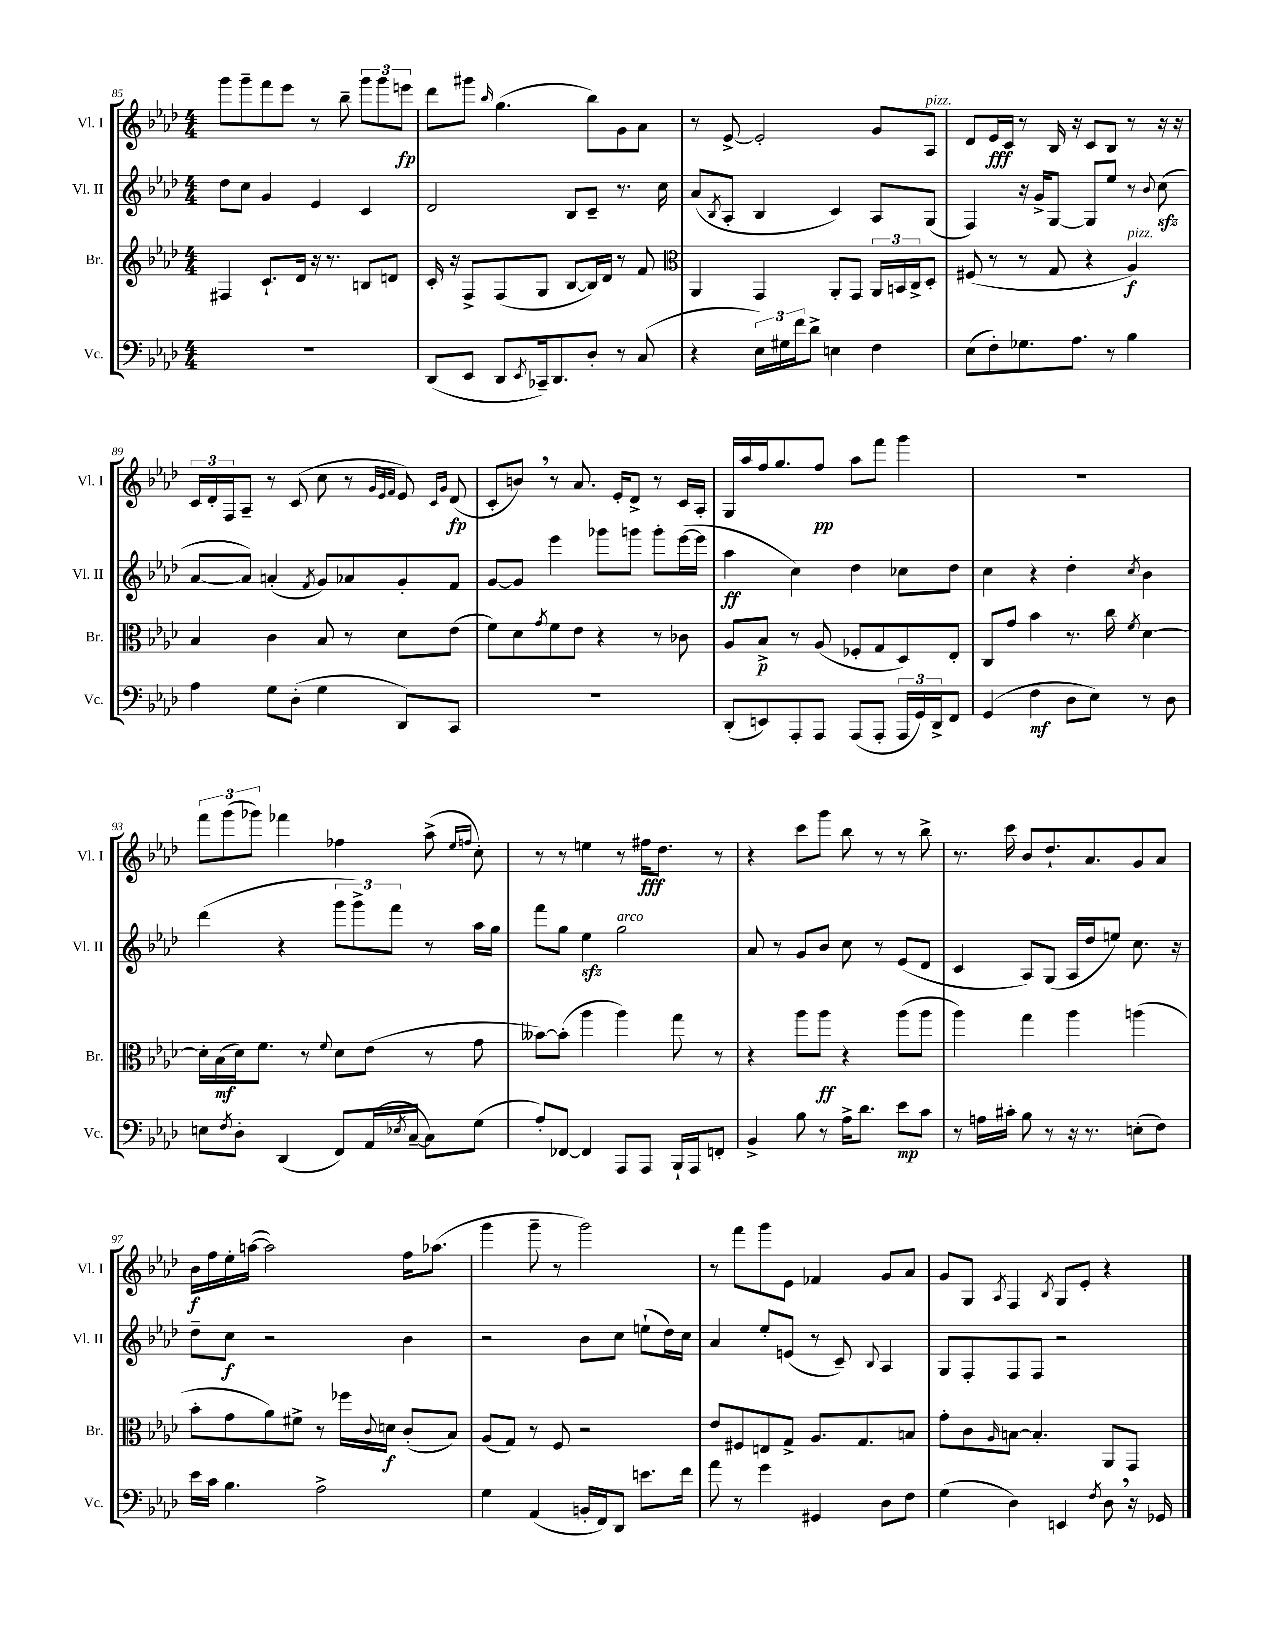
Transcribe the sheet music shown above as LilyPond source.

<<
\new StaffGroup <<
\new Staff = "s0" \with { instrumentName = "Vl. I" shortInstrumentName = "Vl. I" } {
    \clef treble \key aes \major \numericTimeSignature \time 4/4
    g'''8 g'''8-- f'''8 ees'''8 r8 bes''8-- \tuplet 3/2 { g'''8 g'''8 e'''8\fp } |
    des'''8 gis'''8 \grace { bes''16 } g''4.( bes''8) g'8 aes'8 |
    r8 ees'8~-> ees'2-. g'8 aes8^\markup { \italic "pizz." } |
    des'8 ees'16\fff c'16 r8 bes16 r16 c'8 bes8 r8 r16 r16 |
    \tuplet 3/2 { c'16 des'16-. f16 } aes8-- r8 c'8( c''8 r8 \grace { g'32 ees'32 f'32 } ees'8) \grace { c'16 g'16 } des'8\fp( |
    c'8-. b'8) \breathe r8 aes'8. ees'16-. des'8-> r8 c'16 aes16-. |
    g16 aes''16 f''16 g''8. f''8\pp aes''8 f'''8 g'''4 |
    R1 |
    \tuplet 3/2 { f'''8 g'''8( ges'''8) } fes'''4 fes''4 aes''8->( \grace { ees''16 f''16 } c''8-.) |
    r8 r8 e''4 r8 fis''16\fff des''8. r8 |
    r4 c'''8 g'''8 bes''8 r8 r8 bes''8-> |
    r8. c'''16 bes'8 des''8.-! aes'8. g'8 aes'8 |
    bes'16\f f''16 ees''16-. a''16~( a''2) f''16 aes''8.( |
    g'''4 g'''8-- r8 g'''2) |
    r8 f'''8 g'''8 ees'8 fes'4 g'8 aes'8 |
    g'8 g8 \acciaccatura { aes8 } f4 \acciaccatura { bes8 } g8 ees'8-. r4 \bar "|." |
}
\new Staff = "s1" \with { instrumentName = "Vl. II" shortInstrumentName = "Vl. II" } {
    \clef treble \key aes \major \numericTimeSignature \time 4/4
    des''8 c''8 g'4 ees'4 c'4 |
    des'2 bes8 c'8-- r8. c''16 |
    aes'8( \acciaccatura { bes8 } aes8-. bes4 c'4) aes8 g8( |
    f4) r16 g'16-> g8~ g8 ees''8 r8 \appoggiatura { bes'8 } c''8\sfz( |
    aes'8~ aes'8) a'4-.( \acciaccatura { f'8 } g'8) aes'8 g'8-. f'8 |
    g'8~ g'8 ees'''4 ges'''8 g'''8 g'''8-. ees'''16~( ees'''16 |
    aes''4\ff c''4) des''4 ces''8 des''8 |
    c''4 r4 des''4-. \acciaccatura { c''8 } bes'4 |
    des'''4( r4 \tuplet 3/2 { g'''8 g'''8->) f'''8 } r8 aes''16 g''16 |
    f'''8 g''8 ees''4\sfz g''2^\markup { \italic "arco" } |
    aes'8 r8 g'8 bes'8 c''8 r8 ees'8( des'8 |
    c'4 aes8) g8( aes16 des''16 e''8) c''8. r16 |
    des''8-- c''8\f r2 bes'4 |
    r2 bes'8 c''8 e''8-!( des''16) c''16 |
    aes'4 ees''8-. e'8( r8 c'8--) \appoggiatura { bes8 } aes4 |
    g8 f8-. f8 f8 r2 \bar "|." |
}
\new Staff = "s2" \with { instrumentName = "Br." shortInstrumentName = "Br." } {
    \clef treble \key aes \major \numericTimeSignature \time 4/4
    fis4 c'8.-! des'16 r16 r8. b8 d'8 |
    c'16-. r16 f8-> f8( g8 bes8~ bes16) des'16 r8 f'8 |
    \clef alto aes,4 g,4 aes,8-. g,8 \tuplet 3/2 { aes,16 b,16 c16-> } des8-. |
    fis8( r8 r8 g8 r4 aes4\f^\markup { \italic "pizz." }) |
    bes4 c'4 bes8 r8 des'8 ees'8( |
    f'8) des'8 \acciaccatura { g'8 } f'8 ees'8 r4 r8 ces'8 |
    aes8 bes8->\p r8 aes8( fes8-. g8 des8) ees8-. |
    c8 g'8 bes'4 r8. c''16 \acciaccatura { f'8 } des'4~ |
    des'16-. bes16\mf( des'16) f'8. r8 \appoggiatura { f'8 } des'8 ees'8( r8 g'8 |
    beses'8~) beses'8-.( aes''4 aes''4) g''8 r8 |
    r4 aes''8 aes''8\ff r4 aes''8( aes''8 |
    aes''4) g''4 aes''4 a''4( |
    bes'8-. g'8 aes'8) fis'8-> r8 fes''16 \appoggiatura { c'8 } d'16\f c'8-.( bes8) |
    aes8( g8) r8 f8 r2 |
    ees'8 fis8 e8 g8-> aes8. g8. b8 |
    g'8-. c'8 \grace { aes16 } b8~ b4.-. aes,8 g,8 \bar "|." |
}
\new Staff = "s3" \with { instrumentName = "Vc." shortInstrumentName = "Vc." } {
    \clef bass \key aes \major \numericTimeSignature \time 4/4
    R1 |
    des,8( ees,8 des,8 \acciaccatura { ees,8 } ces,16--) des,8. des8-. r8 c8( |
    r4 \tuplet 3/2 { ees16) gis16 f'16 } des'8-> e4 f4 |
    ees8( f8-.) ges8. aes8. r8 bes4 |
    aes4 g8 des8-.( g4 des,8) c,8 |
    R1 |
    des,8-.( e,8) aes,,8-. aes,,8 aes,,8( aes,,8-. \tuplet 3/2 { aes,,16 g,16) des,16-> } f,8 |
    g,4( f4\mf des8 ees8) r8 des8 |
    e8 \acciaccatura { f8 } des8-. des,4( f,8) aes,16( \acciaccatura { ees8 } c16~-- c8) g8( |
    aes8-.) fes,8~ fes,4 aes,,8 aes,,8 bes,,16-! aes,,16 f,8-. |
    bes,4-> bes8 r8 aes16-> des'8. ees'8\mp c'8 |
    r8 a16 cis'16-. bes8 r8 r16 r8. e8-.( f8) |
    ees'16 c'16 bes4. aes2-> |
    g4 aes,4( b,16-. f,16) des,8 e'8. f'16 |
    aes'8 r8 g'4 gis,4 des8 f8 |
    g4( des4) e,4 \acciaccatura { f8 } des8 \breathe r16 ges,16 \bar "|." |
}
>>
>>
\layout { \context { \Score currentBarNumber = #85 } }
